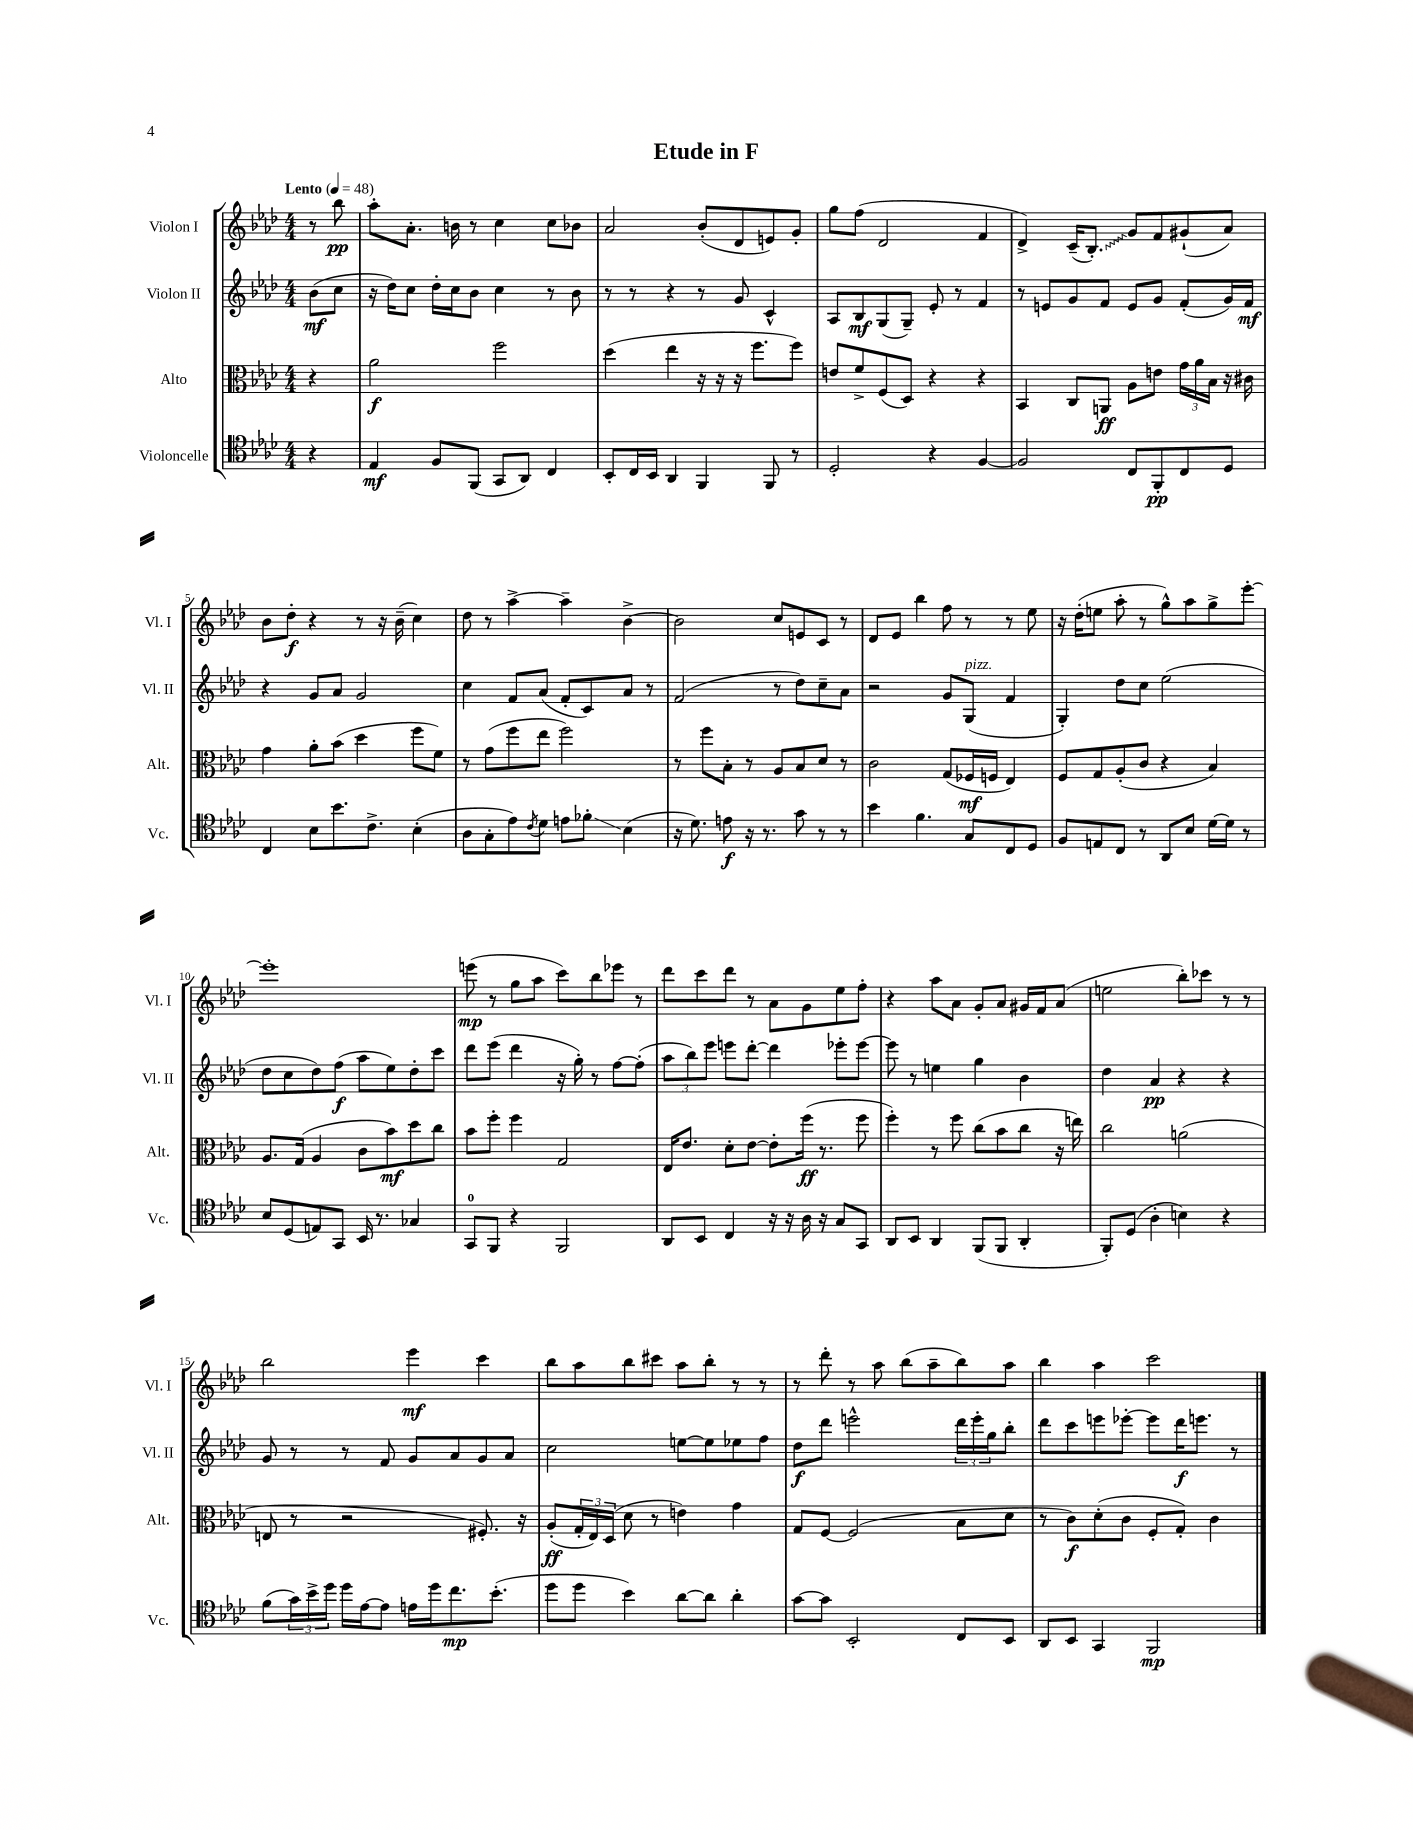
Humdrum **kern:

**kern	**kern	**kern	**kern
*staff4	*staff3	*staff2	*staff1
*clefC4	*clefC3	*clefG2	*clefG2
*k[b-e-a-d-]	*k[b-e-a-d-]	*k[b-e-a-d-]	*k[b-e-a-d-]
*M4/4	*M4/4	*M4/4	*M4/4
*MM48	*MM48	*MM48	*MM48
4r	4r	(8b-	8r
.	.	8cc	8bb-
=	=	=	=
4E-	2a-	16r	8aa-'
.	.	16dd-)	.
.	.	8cc	8.a-'
8F	.	16dd-'	.
.	.	16cc	16b
(8FF	.	8b-	8r
8GG	2ff	4cc	4cc
8AA-)	.	.	.
4C	.	8r	8cc
.	.	8b-	8b-
=	=	=	=
8BB-'	(4dd-	8r	2a-
16C	.	8r	.
16BB-	.	.	.
4AA-	4ee-	4r	.
4FF	16r	8r	(8b-'
.	16r	.	.
.	16r	8g	8d-
.	8.ff	.	.
8FF	.	4c^^	8e)
8r	8ff)	.	8g'
=	=	=	=
2D-'	8e	8A-	8gg
.	8f^	8B-	(8ff
.	(8F	(8G	2d-
.	8D-)	8G~)	.
4r	4r	8e-'	.
.	.	8r	.
[4F	4r	4f	4f
=	=	=	=
2F]	4BB-	8r	4d-^)
.	.	8e	.
.	8C	8g	(16c~
.	.	.	8.B-')
.	8AA	8f	.
8C	8A-	8e	8g
8FF'	8e	8g	8f
8C	24g	(8f'	(8g#`
.	24a-	.	.
.	24B-	.	.
8D-	16r	16g)	8a-)
.	16c#	16f	.
=	=	=	=
4C	4g	4r	8b-
.	.	.	8dd-'
8B-	8a-'	8g	4r
8.b-	(8b-	8a-	.
.	4dd-	2g	8r
8.c^	.	.	.
.	.	.	16r
.	.	.	(16b-~
(4B-'	8ff	.	4cc)
.	8f)	.	.
=	=	=	=
8A-	8r	4cc	8dd-
8G'	(8g	.	8r
8e-)	8ff	8f	[4aa-^
8qc	.	.	.
8d-	8ee-	(8a-	.
8e	2ff)	8f'	4aa-~]
8f-'	.	8c)	.
(4B-	.	8a-	[4b-^
.	.	8r	.
=	=	=	=
16r	8r	(2f	2b-]
8.d-)	.	.	.
.	8ff	.	.
8e	8B-'	.	.
16r	8r	.	.
8.r	.	.	.
.	8A-	8r	8cc
8g	8B-	8dd-)	8e
8r	8d-	8cc~	8c
8r	8r	8a-	8r
=	=	=	=
4b-	2c	2r	8d-
.	.	.	8e-
4.f	.	.	4bb-
.	(8G	8g	8ff
8G	16F-	(8G	8r
.	16F	.	.
8C	4E-)	4f	8r
8D-	.	.	8ee-
=	=	=	=
8F	8F	4G')	16r
.	.	.	(16dd-'
8E	8G	.	8ee
8C	(8A-'	8dd-	8aa-'
8r	8c	8cc	8r
8AA-	4r	(2ee-	8gg^^)
8B-	.	.	8aa-
[16d-	4B-)	.	8gg^
16d-]	.	.	.
8r	.	.	[8eee-'
=	=	=	=
8B-	8.A-	8dd-	1eee-']
(8D-	.	8cc	.
.	(16G	.	.
8E)	4A-	8dd-)	.
8GG	.	(8ff	.
16BB-	8c	8aa-	.
8.r	.	.	.
.	8b-)	8ee-)	.
4G-	8dd-	8dd-'	.
.	8cc	8ccc	.
=	=	=	=
8GG	8b-	8ddd-	(8eee
8FF	8ff'	(8eee-	8r
4r	4ff	4ddd-	8gg
.	.	.	8aa-
2FF	2G	16r	8ccc)
.	.	16gg')	.
.	.	8r	8bb-
.	.	[8ff	8eee-
.	.	(8ff']	8r
=	=	=	=
8AA-	16E-	12aa-	8ddd-
.	8.e-	.	.
.	.	12bb-)	.
8BB-	.	.	8ccc
.	.	12eee-	.
4C	8d-'	8eee	8ddd-
.	[8e-	[8ddd-'	8r
16r	8e-']	4ddd-]	8a-
16r	.	.	.
16A-	(16ff	.	8g
16r	8.r	.	.
8G	.	8eee-'	8ee-
8GG	8ff	[8eee-	8ff'
=	=	=	=
8AA-	4ff')	8eee-]	4r
8BB-	.	8r	.
4AA-	8r	4ee	8aa-
.	8ff	.	8a-
(8FF	(8cc	4gg	8g'
8FF	8b-	.	8a-
4AA-'	8cc	4b-	16g#
.	.	.	16f
.	16r	.	(8a-
.	16ee)	.	.
=	=	=	=
8FF')	2cc	4dd-	2ee
(8D-	.	.	.
4A-'	.	4a-	.
4B)	(2a	4r	8bb-')
.	.	.	8ccc-
4r	.	4r	8r
.	.	.	8r
=	=	=	=
(8f	8E	8g	2bb-
24g)	8r	8r	.
24b-^	.	.	.
24dd-	.	.	.
16dd-	2r	8r	.
[16e-	.	.	.
8e-]	.	8f	.
16e	.	8g	4eee-
16dd-	.	.	.
8.cc	.	8a-	.
.	8.F#')	8g	4ccc
(8.b-'	.	.	.
.	.	8a-	.
.	16r	.	.
=	=	=	=
8dd-	(8A-'	2cc	8bb-
8dd-	24G'	.	8aa-
.	24E-)	.	.
.	(24D-	.	.
4b-)	8d-	.	8bb-
.	8r	.	8ccc#
[8a-	4e)	[8ee	8aa-
8a-]	.	8ee]	8bb-'
4a-'	4g	8ee-	8r
.	.	8ff	8r
=	=	=	=
[8g	8G	8dd-	8r
8g]	[8F	8ddd-	8ddd-'
2BB-'	(2F]	2eee^^	8r
.	.	.	8aa-
.	.	.	(8bb-
.	.	.	8aa-~
8C	8B-	24ddd-	8bb-)
.	.	24eee'	.
.	.	24gg	.
8BB-	8d-	8bb-'	8aa-
=	=	=	=
8AA-	8r	8ddd-	4bb-
8BB-	8c)	8ccc	.
4GG	(8d-'	8eee	4aa-
.	8c	[8eee-'	.
2FF	8F'	8eee-]	2ccc
.	8G')	16ddd-	.
.	.	8.eee	.
.	4c	.	.
.	.	8r	.
==	==	==	==
*-	*-	*-	*-
